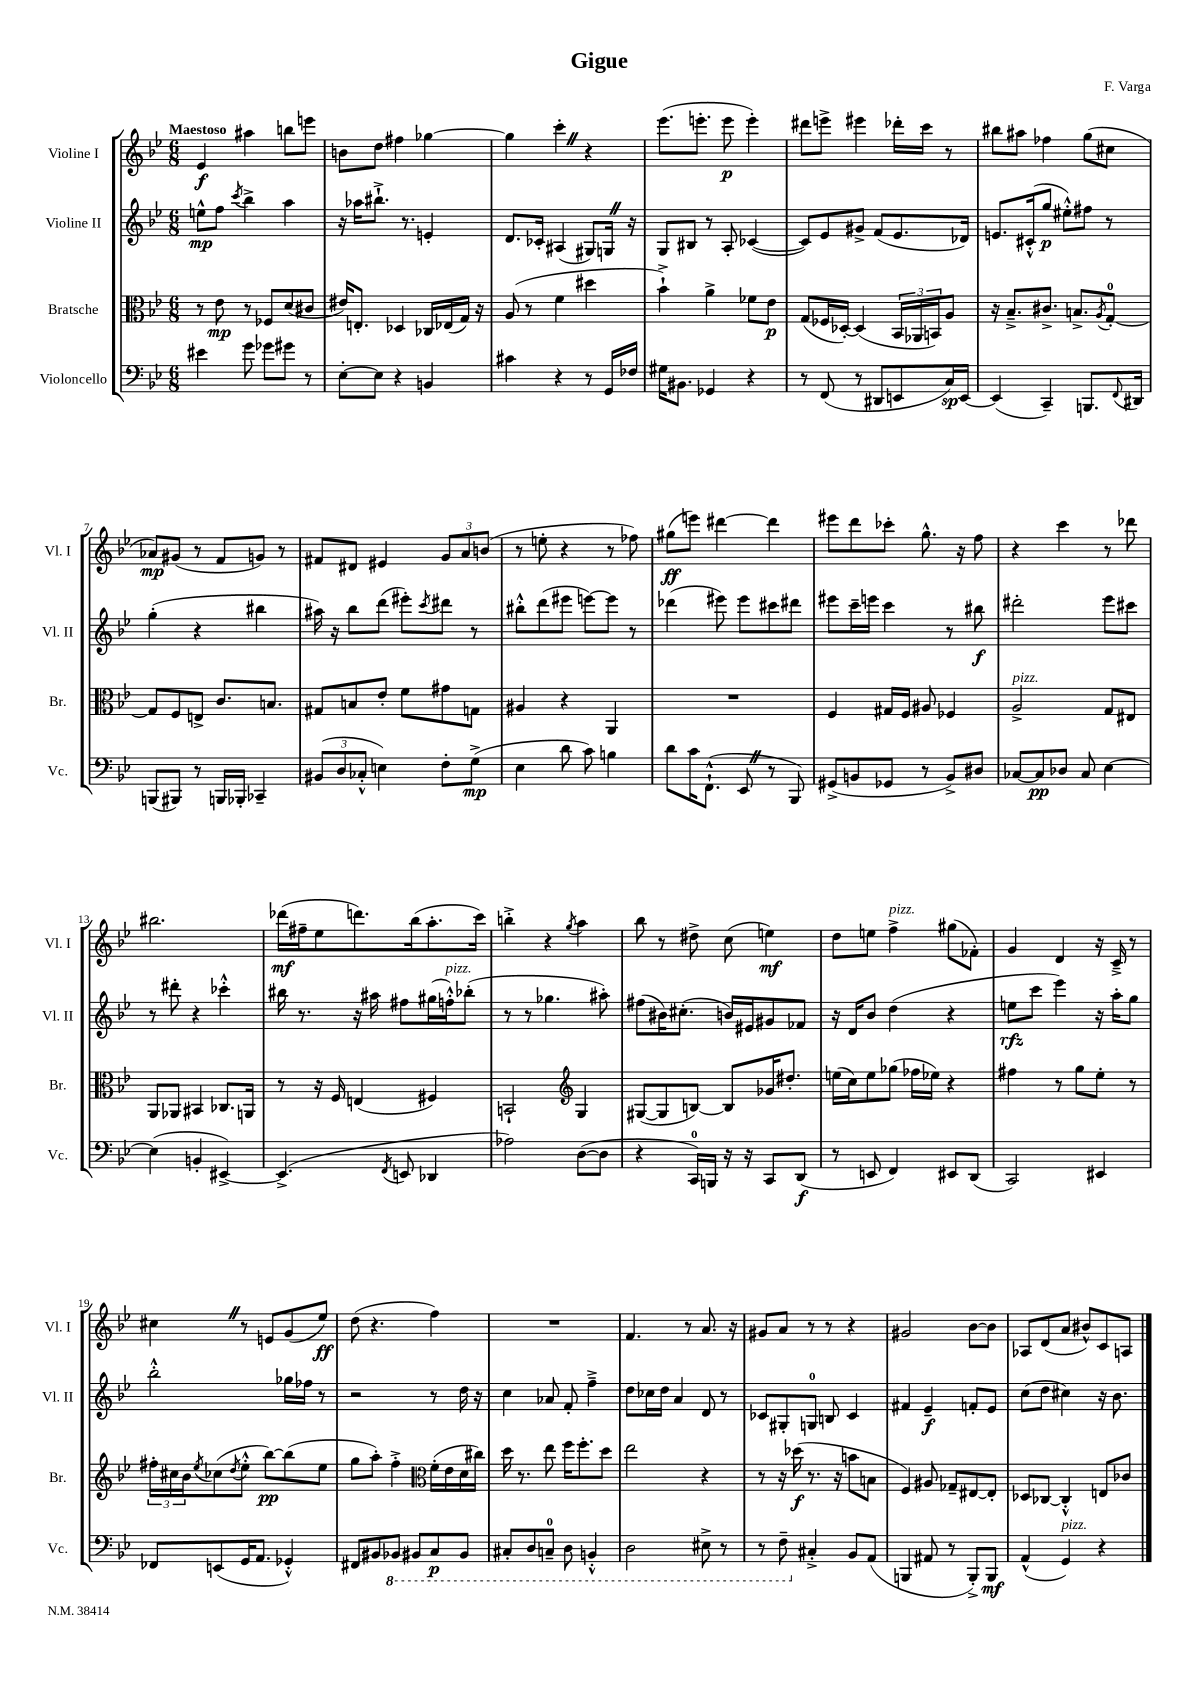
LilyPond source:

\header { title = "Gigue" composer = "F. Varga" }
<<
\new StaffGroup <<
\new Staff = "s0" \with { instrumentName = "Violine I" shortInstrumentName = "Vl. I" } {
    \clef treble \key bes \major \numericTimeSignature \time 6/8 \tempo "Maestoso"
    ees'4\f ais''4 b''8 e'''8 |
    b'8 d''8 fis''4 ges''4~ |
    ges''4 c'''4-. \once \override BreathingSign.text = \markup { \musicglyph "scripts.caesura.straight" } \breathe r4 |
    ees'''8.( e'''8.-. e'''8\p e'''4-.) |
    dis'''8 e'''8-> eis'''4 des'''16-. c'''16 r8 |
    bis''8 ais''8 fes''4 g''8( cis''8 |
    aes'8\mp) gis'8( r8 f'8 g'8) r8 |
    fis'8 dis'8 eis'4 \tuplet 3/2 { g'8 a'8 b'8( } |
    r8 e''8-. r4 r8 fes''8) |
    gis''8\ff( e'''8) dis'''4~ dis'''4 |
    eis'''8 d'''8 ces'''8-. g''8.-^ r16 f''8 |
    r4 c'''4 r8 des'''8 |
    bis''2. |
    des'''16\mf( fis''16-- ees''8 d'''8.) bes''16( a''8.-. c'''16) |
    b''4-.-> r4 \acciaccatura { g''8 } a''4 |
    bes''8 r8 dis''8-> c''8( e''4\mf) |
    d''8 e''8 f''4->^\markup { \italic "pizz." } gis''8( fes'8-.) |
    g'4 d'4 r16 c'16---> r8 |
    cis''4 \once \override BreathingSign.text = \markup { \musicglyph "scripts.caesura.straight" } \breathe r8 e'8 g'8( ees''8\ff) |
    d''8( r4. f''4) |
    R2. |
    f'4. r8 a'8. r16 |
    gis'8 a'8 r8 r8 r4 |
    gis'2 bes'8~ bes'8 |
    aes8 d'8( a'8 bis'8-^) c'8 a8 \bar "|." |
}
\new Staff = "s1" \with { instrumentName = "Violine II" shortInstrumentName = "Vl. II" } {
    \clef treble \key bes \major \numericTimeSignature \time 6/8
    e''8-^\mp f''8 \acciaccatura { c'''8 } bes''4-> a''4 |
    r16 aes''16 bis''8.-!-> r8. e'4-. |
    d'8. ces'16-. ais4( gis8) g16 \once \override BreathingSign.text = \markup { \musicglyph "scripts.caesura.straight" } \breathe r16 |
    g8 bis8 r8 a8-. ces'4~( |
    ces'8) ees'8 gis'8-> f'8( ees'8. des'16) |
    e'8. cis'16-.-^( g''8\p eis''8-.-^) fis''8 r8 |
    g''4-.( r4 bis''4 |
    ais''16) r16 bes''8 d'''8( eis'''8-.) \acciaccatura { c'''8 } dis'''8 r8 |
    bis''8-.-^ d'''8( eis'''8 e'''8~) e'''8 r8 |
    des'''4( eis'''8) eis'''8 cis'''8 dis'''8 |
    eis'''8 c'''16-- e'''16 c'''4 r8 bis''8\f |
    dis'''2-. ees'''8 cis'''8 |
    r8 dis'''8-. r4 ces'''4-.-^ |
    bis''16 r8. r16 ais''16 fis''8 gis''16( f''16-.-^^\markup { \italic "pizz." }) bes''8-.( |
    r8 r8 ges''4. ais''8-.) |
    fis''8( bis'16) cis''8.-.( b'16) eis'16 gis'8 fes'8 |
    r16 d'16 bes'8 d''4( r4 |
    e''8\rfz c'''8 ees'''4) r16 a''16-. g''8 |
    bes''2-.-^ ges''16 fes''16 r8 |
    r2 r8 d''16 r16 |
    c''4 aes'8 f'8-. f''4---> |
    d''8 ces''16 d''16 a'4 d'8 r8 |
    ces'8 gis8-. g8-0 b8 ces'4 |
    fis'4 ees'4--\f f'8-. ees'8 |
    c''8( d''8 cis''4) r16 bes'8. \bar "|." |
}
\new Staff = "s2" \with { instrumentName = "Bratsche" shortInstrumentName = "Br." } {
    \clef alto \key bes \major \numericTimeSignature \time 6/8
    r8 ees'8\mp r8 fes8 d'8( cis'8 |
    eis'16) e8.-. des4 ces16 ees16( g16) r16 |
    a8( r8 f'4 dis''4 |
    bes'4-!->) a'4-> fes'8 ees'8\p |
    g8( fes16 des16~-.) des4( \tuplet 3/2 { bes,16 aes,16 b,16) } a8 |
    r16 bes8.---> cis'8.-> b8.-> \acciaccatura { a8 } g8-0~-. |
    g8 f8 e8-> c'8. b8. |
    gis8 b8 ees'8-. f'8 gis'8 g8 |
    ais4 r4 a,4 |
    R2. |
    f4 gis16 f16 ais8 fes4 |
    a2->^\markup { \italic "pizz." } g8 eis8 |
    a,8 aes,8 bis,4 ces8. a,16 |
    r8 r16 f16 e4( fis4) |
    b,2-! \clef treble g4 |
    gis8~( gis8 b8~) b8 ges'16 dis''8.-. |
    e''16( c''16) e''8 ges''8( fes''16 ees''16) r4 |
    fis''4 r8 g''8 ees''8-. r8 |
    \tuplet 3/2 { fis''16-. cis''16 bes'16 } \acciaccatura { ees''8 } ces''8( \acciaccatura { d''8 } ees''8-.-^ bes''8~\pp) bes''8( ees''8 |
    g''8 a''8-.) f''4-.-> \clef alto f'16-.( ees'16 d'16 cis''16) |
    d''16 r8. ees''8 f''16 f''8.-. d''8 |
    ees''2 r4 |
    r8 r16 des''16\f( r8. r16 b'8 b8 |
    f4) ais8 ges8-- eis8~ eis8-. |
    des8 ces8~ ces4-.-^ e8 ces'8 \bar "|." |
}
\new Staff = "s3" \with { instrumentName = "Violoncello" shortInstrumentName = "Vc." } {
    \clef bass \key bes \major \numericTimeSignature \time 6/8
    eis'4 g'8 ges'8 gis'8 r8 |
    ees8~-. ees8 r4 b,4 |
    cis'4 r4 r8 g,16 fes16 |
    gis16 bis,8. ges,4 r4 |
    r8 f,8( r8 dis,8 e,8 c16\sp) e,16~ |
    e,4( c,4--) b,,8. \appoggiatura { f,8 } dis,16 |
    b,,8( bis,,8) r8 b,,16 bes,,16-. ces,4-- |
    \tuplet 3/2 { bis,8( d8 ces8-.-^ } e4) f8-. g8->\mp( |
    ees4 d'8 c'8) b4 |
    d'8 c'16 f,8.-!-^( ees,8 \once \override BreathingSign.text = \markup { \musicglyph "scripts.caesura.straight" } \breathe r8 bes,,8) |
    gis,8->( b,8 ges,8 r8 b,8->) dis8 |
    ces8~ ces8\pp des8 ces8 ees4~ |
    ees4( b,4-. eis,4~->) |
    eis,4.->( \acciaccatura { f,8 } e,8 des,4 |
    aes2) d8~( d8 |
    r4 c,16-0) b,,16 r16 r16 c,8 d,8\f( |
    r8 e,8 f,4) eis,8 d,8( |
    c,2) eis,4 |
    fes,8 e,8( g,16 a,8. ges,4-.-^) |
    fis,8 bis,8 \ottava #-1 bes,,!8 bis,,8 c,8\p bis,,8 |
    cis,8-. d,8 c,8-0-- d,8 b,,4-.-^ |
    d,2 eis,8-> r8 |
    r8 f,8-- \ottava #0 cis4-.-> bes,8 a,8( |
    b,,4 ais,8 r8 b,,8-.->) b,,8\mf |
    a,4-^( g,4^\markup { \italic "pizz." }) r4 \bar "|." |
}
>>
>>
